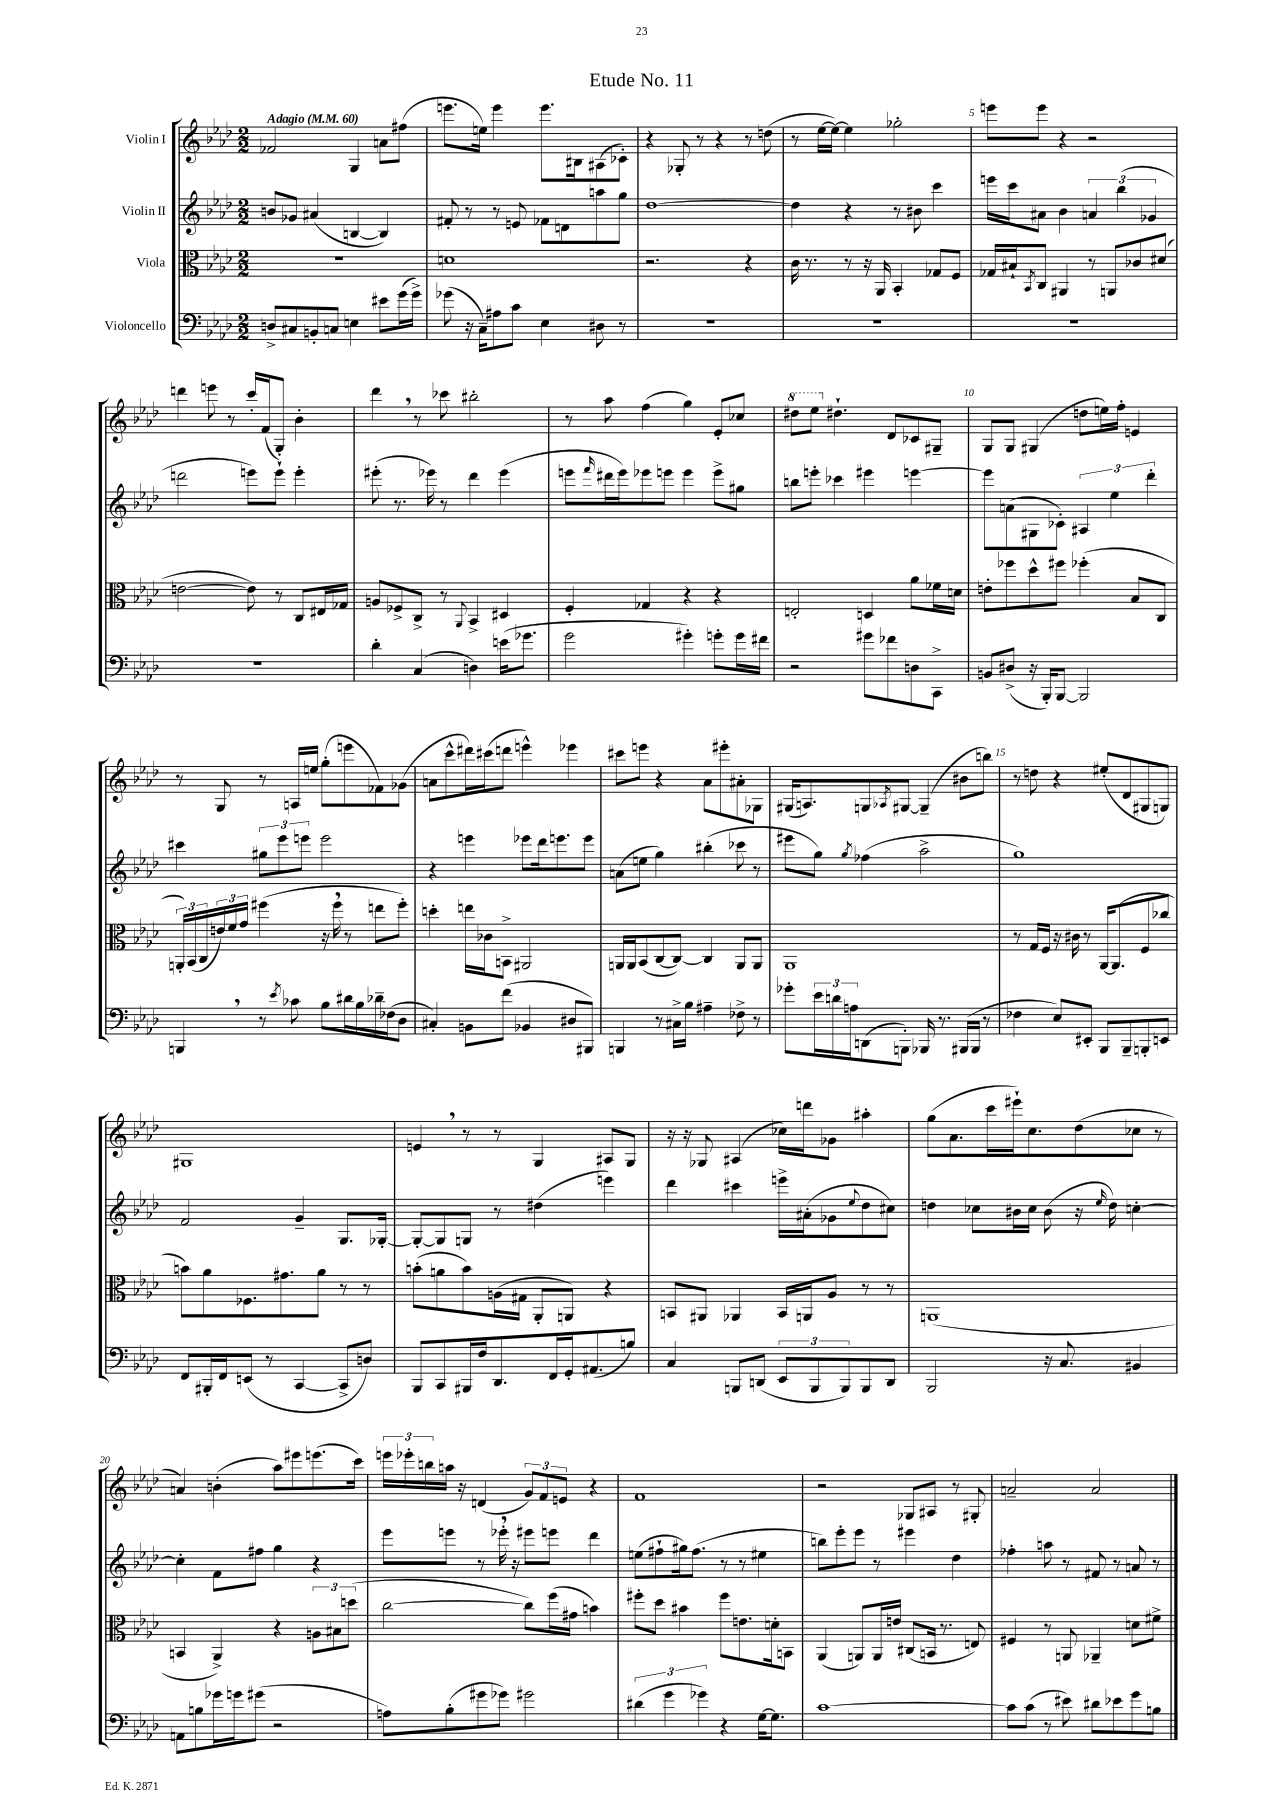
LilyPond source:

\header { title = "Etude No. 11" }
<<
\new StaffGroup <<
\new Staff = "s0" \with { instrumentName = "Violin I" } {
    \clef treble \key aes \major \numericTimeSignature \time 2/2 \tempo "Adagio" 4 = 60
    fes'2 g4 a'8 fis''8( |
    e'''8. e''16) e'''4 e'''8. bis16 ais8( ces'8-.) |
    r4 ges8-. r8 r4 r8 d''8( |
    r8 ees''16~ ees''16~) ees''4 ges''2-. |
    e'''8 e'''8 r4 r2 |
    d'''4 e'''8 r8 c'''16-. f'16( g8-.) bes'4-. |
    des'''4 \breathe r8 ces'''8 bis''2-. |
    r8 aes''8 f''4( g''4) ees'8-. ces''8 |
    \ottava #1 dis'''8 ees'''8 \ottava #0 dis''4.-! des'8 ces'8 gis8-- |
    g8 g8 gis4( d''8 e''16) f''16-. e'4 |
    r8 g8 r8 a16 e''16 g''8-.( e'''8 fes'8) ges'8( |
    a'8 c'''8-^ dis'''16) cis'''16( d'''8 e'''4-^) ees'''4 |
    cis'''8 e'''8 r4 aes'8 eis'''8-. ais'8-. ges8 |
    gis16( a8.) g8 \acciaccatura { aes8 } gis8~ gis4--( bis'8 b''8) |
    r8 d''8 r4 eis''8-.( des'8 gis8 g8) |
    gis1 |
    e'4 \breathe r8 r8 g4 ais8 g8 |
    r16 r16 ges8 ais4( ces''16) d'''16 ges'8 ais''4-. |
    g''8( aes'8. c'''16 eis'''16-!) c''8. des''8( ces''8 r8 |
    a'4) b'4-.( aes''8) eis'''8 e'''8.( c'''16) |
    \tuplet 3/2 { e'''16 ees'''16-. b''16 } a''16 r16 d'4( \tuplet 3/2 { g'8) f'8 e'8 } r4 |
    f'1 |
    r2 ges8 ais8 r8 gis8-. |
    a'2-- a'2 \bar "|." |
}
\new Staff = "s1" \with { instrumentName = "Violin II" } {
    \clef treble \key aes \major \numericTimeSignature \time 2/2
    b'8 ges'8 ais'4( b4~ b4) |
    fis'8-. r8 r8 e'8 fes'8 d'8 a''8 g''8 |
    des''1~ |
    des''4 r4 r8 bis'8 c'''4 |
    e'''16 c'''16 ais'8 bes'4 \tuplet 3/2 { a'4 bes''4( ges'4 } |
    d'''2 e'''8) e'''8-! e'''4-. |
    eis'''8-.( r8. ees'''16) r8 des'''4 ees'''4( |
    e'''8 \grace { f'''16 } dis'''16 e'''16) ees'''8 e'''8 e'''4 e'''8-> gis''8 |
    b''8 e'''8-. ces'''4 eis'''4 e'''4~ |
    e'''8 a'8( gis8 ces'8-.) \tuplet 3/2 { ais4 ees''4 des'''4-. } |
    cis'''4 \tuplet 3/2 { gis''8 ees'''8 e'''8 } e'''2 |
    r4 e'''4 ees'''8 des'''16 e'''8. e'''8 |
    a'8( e''8 g''4) bis''4-.( ces'''8 r8 |
    eis'''8 g''8) \acciaccatura { g''8 } fes''4( aes''2-> |
    g''1) |
    f'2 g'4-- g8. ges16~-. |
    ges8~-. ges8 g8 r8 dis''4( e'''4) |
    des'''4 cis'''4 e'''16-> ais'16-.( ges'8 \appoggiatura { ees''8 } des''8 cis''8) |
    d''4 ces''8 bis'16 ces''16 bis'8( r16 \grace { ees''16 } d''16) c''4~-. |
    c''4-. f'8 fis''8 g''4 r4 |
    ees'''8 e'''8 r8 ees'''16-. \breathe r16 eis'''8 e'''8 des'''4 |
    e''8( fis''8-! gis''16) fis''8.( r8 r8 eis''4 |
    b''8) ees'''8-. ees'''8 r8 eis'''4 des''4 |
    fes''4-. a''8 r8 fis'8 r8 a'8 r8 \bar "|." |
}
\new Staff = "s2" \with { instrumentName = "Viola" } {
    \clef alto \key aes \major \numericTimeSignature \time 2/2
    R1 |
    d'1 |
    r2. r4 |
    c'16 r8. r8 r16 aes,16 bes,4-. ges8 f8 |
    ges16 bis16-! \acciaccatura { bes,8 } c8 ais,4 r8 a,8 ces'8 dis'8( |
    e'2~ e'8) r8 c8 eis16 ges16 |
    a8 fes8-> c8-> r8 \appoggiatura { aes,8 } bes,4-> dis4 |
    f4-. ges4 r4 r4 |
    e2-. d4 aes'8 fes'16 d'16 |
    e'8-. fes''8 des''8-^ fis''8 fes''4-.( bes8 c8 |
    \tuplet 3/2 { a,16-.) bes,16( c16 } \tuplet 3/2 { e'16) f'16 g'16 } fis''4( r16 fis''16 \breathe r8 e''8 fis''8-.) |
    d''4-. e''16 ces'16 b,8-> ais,2 |
    a,16 a,16 bes,8( c8~ c8~) c4 a,8 a,8 |
    aes,1 |
    r8 g16 f16 r16 cis'16 r8 aes,16~ aes,8.( f8 ces''8 |
    b'8) aes'8 fes8. gis'8. aes'8 r8 r8 |
    b'8-.( a'8 b'8) a16( gis16 aes,8-. a,8) r4 |
    b,8 ais,8 aes,4 b,16 a,16 aes8 r8 r8 |
    a,1( |
    b,4 aes,4->) r4 \tuplet 3/2 { a8 bis8 d''8( } |
    c''2~ c''8) f''16( gis'16 b'4) |
    fis''8-. des''8 bis'4 fis''8 e'8. d'16-. b,8 |
    aes,4( a,8) a,16 e'16 cis8( b,16 r8. e8) |
    fis4 r8 a,8 aes,4-- d'8 fis'8-> \bar "|." |
}
\new Staff = "s3" \with { instrumentName = "Violoncello" } {
    \clef bass \key aes \major \numericTimeSignature \time 2/2
    d8-> cis8 b,8-. c8 e4 eis'8 g'16( g'16->) |
    ges'8( r16 c16--) ais8 c'8 ees4 dis8 r8 |
    R1 |
    R1 |
    R1 |
    R1 |
    des'4-. c4( d4) e'16( ges'8. |
    g'2 gis'4-.) g'8-. g'16 fis'16 |
    r2 gis'8 fes'8 d8 c,8-> |
    b,8 dis8->( r16 bes,,16-.) bes,,8~ bes,,2 |
    b,,4 \breathe r8 \acciaccatura { ees'8 } ces'8 bes8 dis'16 bes16 des'16-- fes16( des8 |
    cis4-.) b,8 f'8( bes,4 dis8 bis,,8) |
    b,,4 r8 cis16-> bes16 ais4-- fes8-> r8 |
    ges'8-. \tuplet 3/2 { ees'16 d'16 a16 } d,8( b,,8-.) bes,,16 r8. bis,,16( bis,,16 r8 |
    fes4 ees8) eis,8-. bes,,8 bes,,8-- b,,8-. e,8 |
    f,8 bis,,16-. f,16 e,8( r8 c,4~ c,8-> d8) |
    bes,,8 c,8 bis,,16 f16 des,8. f,16 g,16-. ais,8.( b8) |
    c4 b,,8 d,8( \tuplet 3/2 { ees,8 b,,8 b,,8) } b,,8 d,8 |
    bes,,2 r16 c8. bis,4 |
    a,8 b8 ges'16 g'16 gis'8( r2 |
    a8) bes8-.( gis'8 ges'8) gis'2 |
    \tuplet 3/2 { dis'4( g'4 ges'4) } r4 g16~ g8. |
    c'1~ |
    c'8 c'8( r8 eis'8) dis'8 ees'8 g'8 b8 \bar "|." |
}
>>
>>
\layout { \context { \Score \override BarNumber.break-visibility = ##(#f #t #t) barNumberVisibility = #(every-nth-bar-number-visible 5) } }
